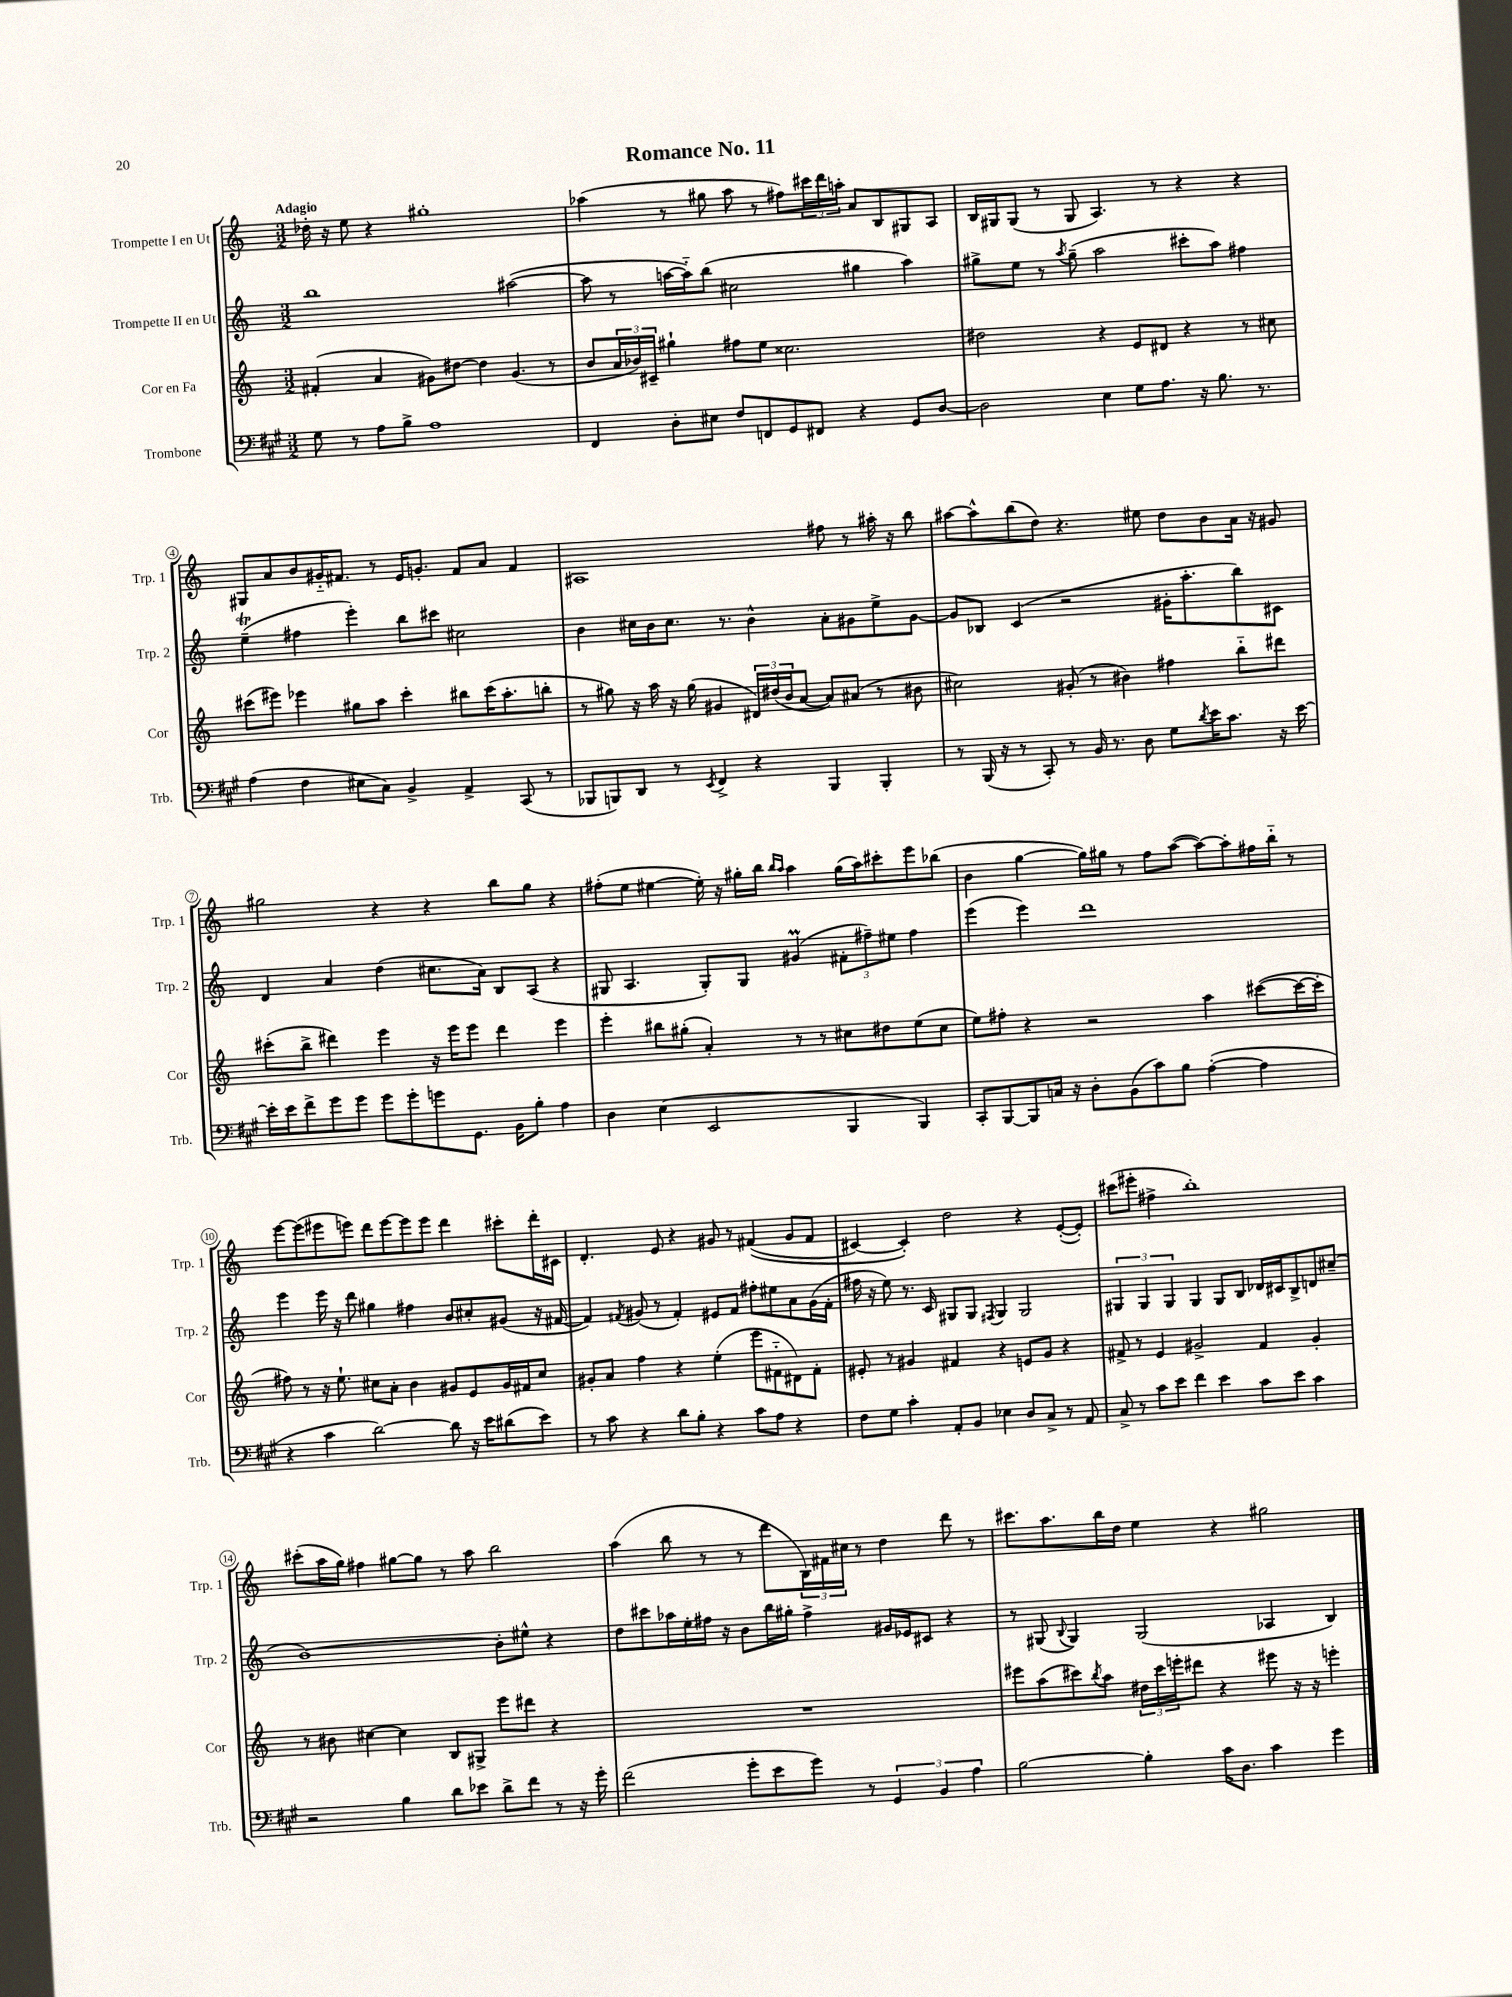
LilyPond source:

\header { title = "Romance No. 11" }
<<
\new StaffGroup <<
\new Staff = "s0" \with { instrumentName = "Trompette I en Ut" shortInstrumentName = "Trp. 1" } {
    \clef treble \key c \major \numericTimeSignature \time 3/2 \tempo "Adagio"
    des''16-. r16 e''8 r4 gis''1-. |
    aes''4( r8 gis''8 aes''8 r8 fis''8) \tuplet 3/2 { cis'''16 d'''16 a''16-. } a'8 b8 gis8 a8 |
    b16 gis16 gis8( r8 gis8 a4.) r8 r4 r4 |
    gis8 a'8 b'8 gis'16-_ fis'8. r8 e'16 g'8.-. fis'8 a'8 fis'4 |
    ais1 fis''8 r8 ais''16-. r16 b''8 |
    ais''8~ ais''8-^ b''8( d''8) r4. eis''8 d''8 b'8 a'16 r16 gis'8 |
    gis''2 r4 r4 b''8 gis''8 r4 |
    fis''8-.( e''8 eis''4~ eis''16-.) r16 gis''16-. b''16 \grace { b''16 a''16 } a''4 gis''16( a''16) cis'''8-. e'''8 bes''8( |
    b'4 g''4~ g''16) gis''16 r8 f''8 a''8~( a''8~) a''8-. fis''16 b''16-_ r8 |
    e'''8~ e'''8( eis'''8 e'''8) d'''8 e'''8~ e'''8 e'''8 d'''4 cis'''8-. d'''16-. cis'16 |
    d'4.-. e'8 r4 gis'8 r8 fis'4(\( gis'8 fis'8 |
    cis'4~) cis'4-.\) d''2 r4 e'8~-.( e'8-.) |
    cis'''8( eis'''8-. fis''4-> b''1-.) |
    cis'''8-.( a''16 g''16) fis''4 gis''8~ gis''8 r8 a''8 b''2 |
    a''4( b''8 r8 r8 d'''8 \tuplet 3/2 { b16) fis'16 cis''16 } r8 d''4 d'''8 r8 |
    cis'''8. a''8. b''16 d''16 e''4 r4 gis''2 \bar "|." |
}
\new Staff = "s1" \with { instrumentName = "Trompette II en Ut" shortInstrumentName = "Trp. 2" } {
    \clef treble \key c \major \numericTimeSignature \time 3/2
    b''1 ais''2~( |
    ais''8 r8 a''16~ a''16-_) b''8( cis''2 gis''4 a''4) |
    gis''8-> e''8 r8 \acciaccatura { a''8 } gis''8--( a''2 cis'''8-. a''8) fis''4 |
    e''4--\trill( fis''4 e'''4-.) b''8 cis'''8 cis''2 |
    b'4 cis''16 b'16 cis''8. r8. b'4-^ a'8-. gis'8 e''8-> gis'8~ |
    gis'8 bes8 c'4( r2 gis'16-. a''8.-. b''8) cis'8 |
    d'4 a'4 d''4( cis''8. a'16) b8 a8( r4 |
    gis8 a4. gis8-.) gis8 gis'4\prall( \tuplet 3/2 { fis'8-. fis''8--) eis''8 } fis''4 |
    e'''4( e'''4) d'''1 |
    e'''4 e'''16 r16 d'''8 gis''4 fis''4 b'8 cis''8-. gis'8( r16 fis'16~ |
    fis'4) \acciaccatura { fis'8 } gis'8( r8 fis'4-.) eis'8 fis'8 fis''8-. eis''8 a'8 gis'16( fis'16-. |
    fis''16 r16 e''8) r8. c'16 gis8 gis8 \acciaccatura { fis8 } gis4 gis2 |
    \tuplet 3/2 { gis4 gis4 gis4 } gis4 gis8 b8 des'16 cis'16 b8-> d'8 cis''8--( |
    b'1~) b'8-. eis''8-^ r4 |
    d''8 cis'''8 aes''16 e''16-. fis''16 r16 b'8 b''16 gis''16-. fis''4-> gis'16 ees'16 cis'8 r4 |
    r8 gis8( \appoggiatura { b8 } gis4) gis2( aes4 b4) \bar "|." |
}
\new Staff = "s2" \with { instrumentName = "Cor en Fa" shortInstrumentName = "Cor" } {
    \clef treble \key c \major \numericTimeSignature \time 3/2
    fis'4-.( a'4 gis'8) dis''8~ dis''4 gis'4.( r8 |
    b'8 \tuplet 3/2 { a'16 bes'16) cis'16-- } gis''4-! fis''8 e''8 cisis''2. |
    dis''2 r4 e'8 dis'8 r4 r8 cis''8 |
    cis'''8( eis'''8) ees'''4 gis''8 a''8 cis'''4-. bis''8 cis'''16( a''8.-. b''8-. |
    r8 gis''8) r16 a''16 r16 gis''16( gis'4 \tuplet 3/2 { dis'16) dis''16( b'16 } a'8~ a'8) ais'8( r8 bis'8 |
    cis''2) gis'8-.( r8 bis'4) fis''4 b''8-_ dis'''8 |
    cis'''8-.( b''8-> dis'''4) e'''4 r16 e'''16 e'''8 dis'''4 e'''4 |
    e'''4-. bis''8 gis''8-.( a'4-.) r8 r8 cis''8 dis''8 e''8( cis''8 |
    e''8) fis''8-. r4 r2 a''4 cis'''8~( cis'''16~ cis'''16-. |
    fis''8) r8 r16 e''8.-! cis''8 a'8-. b'4 gis'8 e'8 gis'16 fis'16 cis''8 |
    gis'8-. a'8 f''4 r4 e''4-.( e'''8 fis'8-_ dis'8) fis'8-. |
    eis'8-. r8 gis'4 fis'4 r4 e'8 gis'8 r4 |
    fis'8-> r8 e'4 gis'2-> fis'4 gis'4-. |
    r8 bis'8 cis''4~ cis''4 b8 gis8-> e'''8 dis'''8 r4 |
    R1. |
    eis'''8 a''8( cis'''8) \acciaccatura { b''8 } a''8 \tuplet 3/2 { dis''16 cis'''16 e'''16-. } dis'''8 r4 eis'''8 r16 r16 e'''4-. \bar "|." |
}
\new Staff = "s3" \with { instrumentName = "Trombone" shortInstrumentName = "Trb." } {
    \clef bass \key a \major \numericTimeSignature \time 3/2
    gis8 r8 a8 b8-> a1 |
    fis,4 d8-. eis8 fis8 f,8 gis,8 fis,8 r4 gis,8 d8~ |
    d2 e4 gis8 a8. r16 b8. r8. |
    a4( fis4 eis8 cis8) b,4-> a,4-> cis,8( r8 |
    bes,,8 b,,8) d,8 r8 \acciaccatura { e,8 } fis,4-> r4 b,,4 b,,4-. |
    r8 b,,16( r16 r8 cis,8-.) r8 b,16 r8. d8 gis8 \acciaccatura { d'8 } e'16 cis'8. r16 e'16~ |
    e'16-. e'16 fis'8-> gis'8 gis'8 gis'8 gis'8-. g'8 gis,8. b,16 b8-. a4 |
    d4 e4( e,2 b,,4 b,,4) |
    cis,8-. b,,8~ b,,8 c16 r16 d8-. b,8( cis'8) b8 a4~-.( a4 |
    r4 cis'4 d'2~) d'8 r16 e'16 dis'8( e'8) |
    r8 cis'8 r4 d'8 b8-. r4 cis'8 a8 r4 |
    fis8 gis8 cis'4-. a,8-. b,8 ees4 d8 cis8-> r8 a,8 |
    cis8-> r8 cis'8 e'8 fis'4 e'4 cis'8 e'8 cis'4 |
    r2 b4 d'8 ees'8 d'8-> fis'8 r8 r16 gis'16-. |
    fis'2( gis'8-. e'8 gis'8) r8 \tuplet 3/2 { gis,4 b,4 a4 } |
    b2~ b4-. cis'16 d8. cis'4 gis'4 \bar "|." |
}
>>
>>
\layout { \context { \Score \override BarNumber.stencil = #(make-stencil-circler 0.1 0.3 ly:text-interface::print) } }
